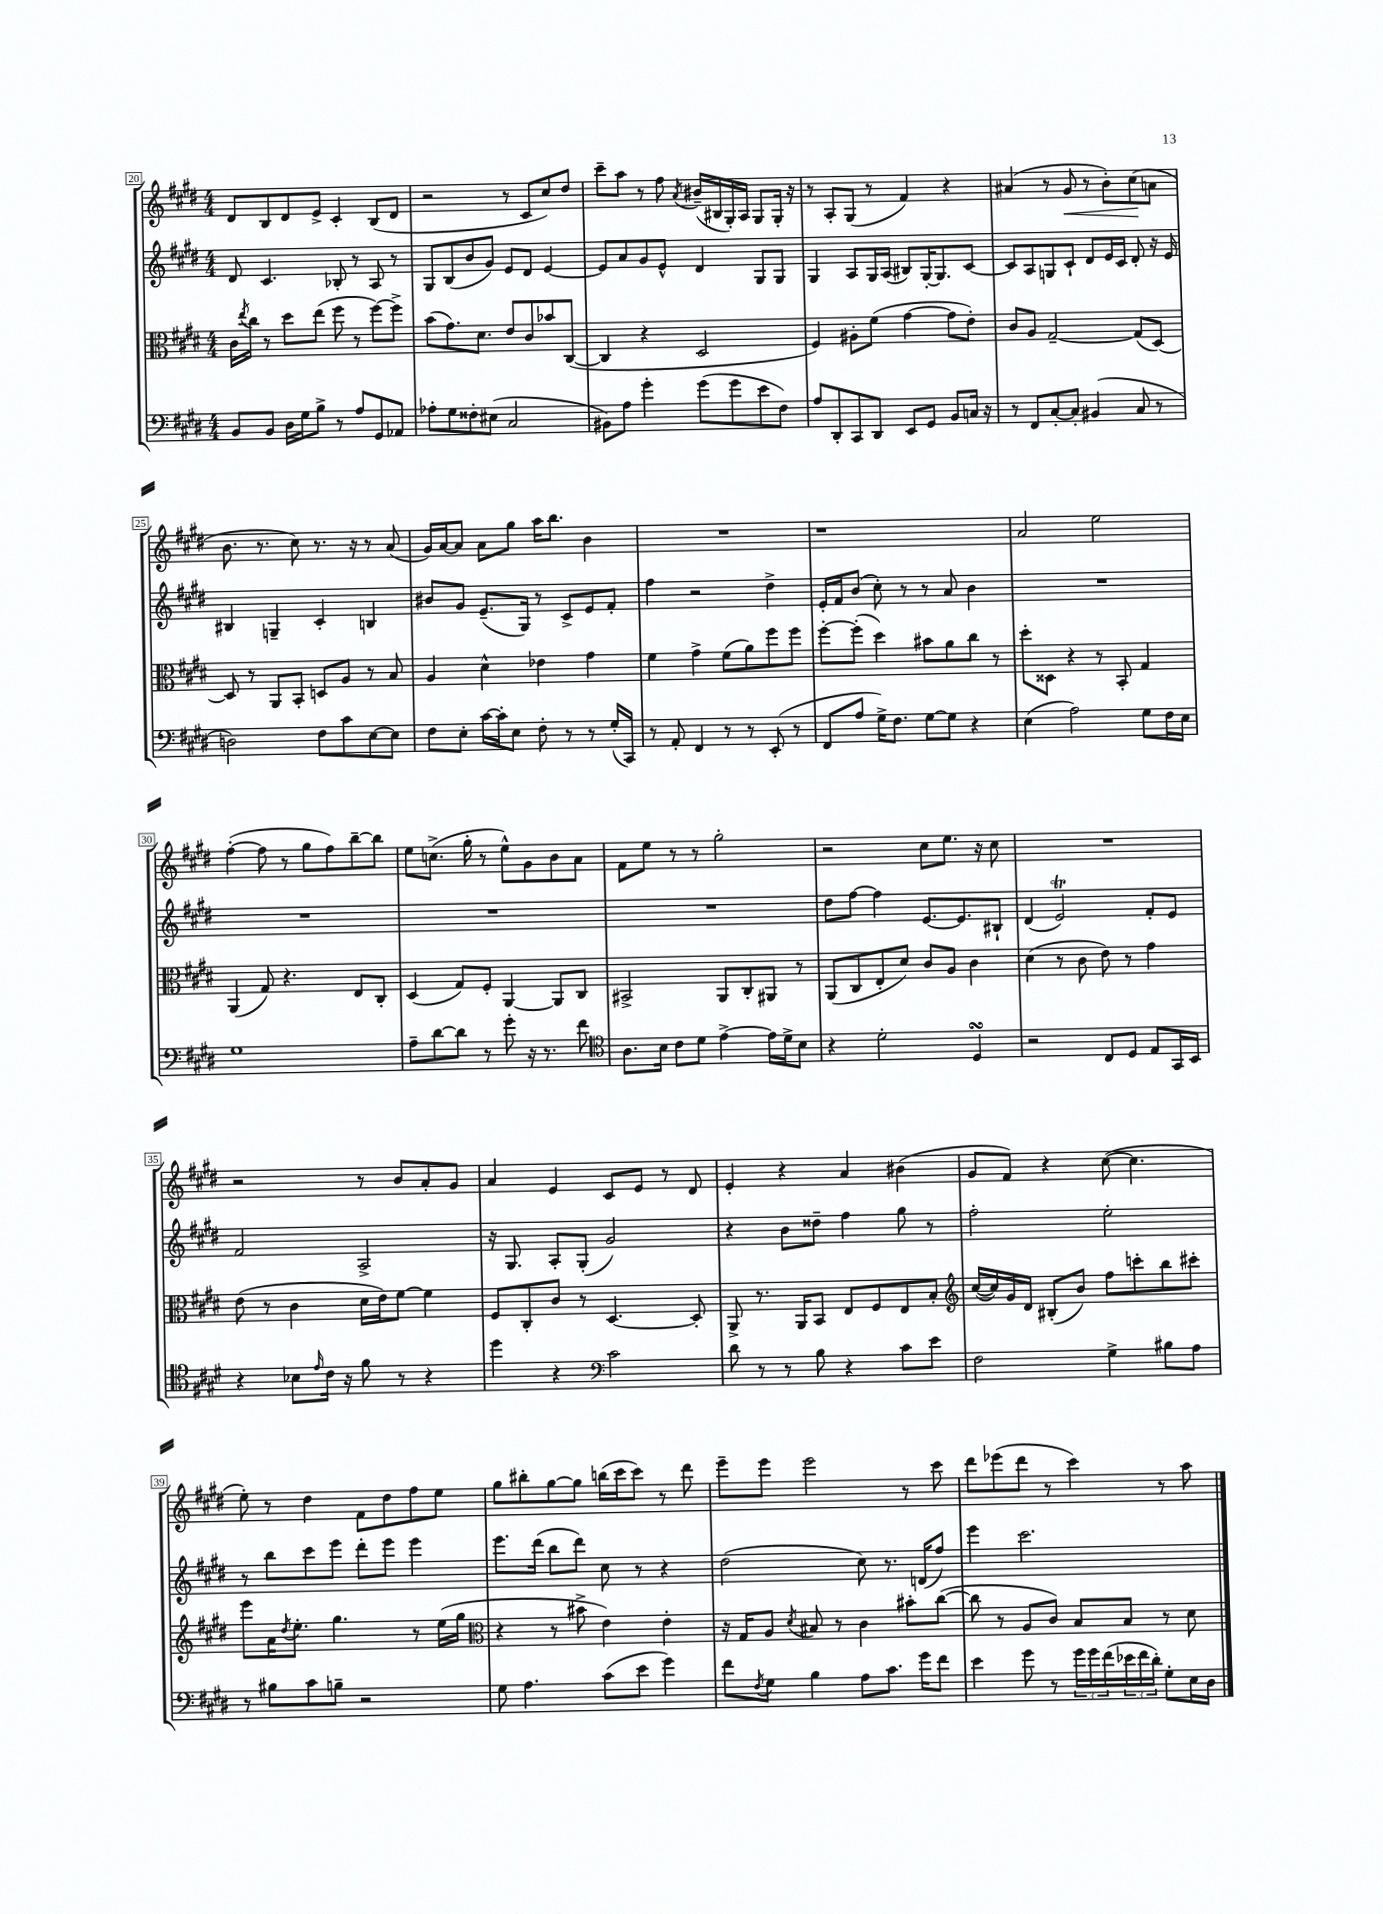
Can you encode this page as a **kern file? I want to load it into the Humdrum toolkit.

**kern	**kern	**kern	**kern	**dynam
*part4	*part3	*part2	*part1	*part1
*staff4	*staff3	*staff2	*staff1	*staff1
*clefF4	*clefC3	*clefG2	*clefG2	*
*k[f#c#g#d#]	*k[f#c#g#d#]	*k[f#c#g#d#]	*k[f#c#g#d#]	*
*M4/4	*M4/4	*M4/4	*M4/4	*
=20	=20	=20	=20	=20
8BB/L	16c#\LL	8d#/	8d#/L	.
.	8qee/	.	.	.
.	16cc#\JJ	.	.	.
8BB/J	8r	4.c#/	8B/	.
16D#\LL	8dd#\L	.	8d#/	.
16G#\J	.	.	.	.
8B^\J	(8ee\J	.	8e^/J	.
8r	8ff#\	8B-X'/	4c#'/	.
8A/L	8r	8r	.	.
8GG#/	[8ff#\L)	8A/	(8B/L	.
8AA-X/J	8ff#^\J]	8r	8d#/J	.
=21	=21	=21	=21	=21
8A-X'\L	(8b\L	8G#/L	2r	.
8G#\	8.g#\)	(8B/	.	.
8F##X'\	.	8b/	.	.
.	8.d#\J	.	.	.
(8E#X\J	.	8g#/J)	.	.
2C#/	8e/L	8e/L	8r	.
.	8c#/	8d#/J	8c#/L	.
.	8b-X/	[4e/	8cc#/)	.
.	([8C#/J	.	8dd#/J	.
=22	=22	=22	=22	=22
8BB#X\L)	4C#/]	8e/L]	8ccc#~\L	.
8A\J	.	8a/	8aa\J	.
4g#'\	4r	8g#/	8r	.
.	.	8e^^/J	8ff#\	.
.	.	.	8qa/	.
(8g#\L	2D#/	4d#/	(16b#X~/LL	.
.	.	.	16B#X/	.
8g#\	.	.	16G#'/)	.
.	.	.	16A/JJ	.
8e\	.	8G#/L	8G#/L	.
8F#\J)	.	8G#/J	16G#'/Jk	.
.	.	.	16r	.
=23	=23	=23	=23	=23
8A/L	4F#/)	4G#/	8r	.
8DD#'/	.	.	8A'/L	.
8CC#/	8A#X'\L	8A/L	(8G#/J	.
8DD#/J	(8f#\J	16G#/L	8r	.
.	.	(16A/JJ	.	.
8EE/L	[4g#\	8B#X/L)	4f#/)	.
8GG#/J	.	[16G#'/K	.	.
.	.	8.G#/]	.	.
8BB/L	8g#\L]	.	4r	.
16Cn/Jk	8e'\J)	[8c#/J	.	.
16r	.	.	.	.
=24	=24	=24	=24	=24
8r	8c#/L	8c#/L]	(4a#X/	.
8FF#/L	8A/J	8A/	.	.
[8C#'/	[2G#~/	8Gn/	8r	.
!	!	!	!	!LO:HP:b
8C#'/J]	.	8c#`/J	8g#/	<
(4BB#X/	.	8d#/L	8r	.
.	.	16e/L	8b'\L)	.
.	.	16c#/JJ	.	.
8C#/	(8G#/L]	8d#'/	(8cc#\	.
8r	[8D#/J)	16r	8an\J	[
.	.	16e/	.	.
!!LO:LB:g=z
=25	=25	=25	=25	=25
2Dn\)	8D#/]	4B#X/	8.b\	.
.	8r	.	.	.
.	.	.	8.r	.
.	8AA/L	4Gn~/	.	.
.	8BB'/J	.	8cc#\)	.
8F#\L	8Dn/L	4c#'/	8.r	.
8c#\	8A/J	.	.	.
.	.	.	16r	.
[8E\	8r	4Bn/	8r	.
8E\J]	8B/	.	(8a/	.
=26	=26	=26	=26	=26
8F#\L	4A/	8b#X/L	16g#/LL)	.
.	.	.	[16a/J	.
8E'\J	.	8g#/J	8a/J]	.
[16c#\LL	4d#^^\	(8.e~/L	8a\L	.
16c#'\J]	.	.	.	.
8E\J	.	.	8gg#\J	.
.	.	16G#/Jk)	.	.
8F#'\	4e-X\	8r	16aa\KL	.
.	.	.	8.bb\J	.
8r	.	8c#^/L	.	.
8r	4g#\	8e/	4b\	.
(16G#'/LL	.	8f#'/J	.	.
16CC#/JJ)	.	.	.	.
=27	=27	=27	=27	=27
8r	4f#\	4ff#\	1r	.
8AA'/	.	.	.	.
4FF#/	4g#^\	2r	.	.
8r	(8f#\L	.	.	.
8r	8a\)	.	.	.
(8EE'/	8ff#\	4dd#^\	.	.
8r	8ff#\J	.	.	.
=28	=28	=28	=28	=28
8FF#/L	[8ff#'\L	16e'/LL	1r	.
.	.	16f#/J	.	.
8A/J	(8ff#'\J]	(8b/J	.	.
16G#^\KL)	4dd#\)	8cc#'\)	.	.
8.F#\J	.	.	.	.
.	.	8r	.	.
[8G#\L	8b#X\L	8r	.	.
8G#\J]	8a\	8a/	.	.
4r	8cc#\J	4b\	.	.
.	8r	.	.	.
=29	=29	=29	=29	=29
(4E\	8dd#'\L	1r	2a/	.
.	8D##X\J	.	.	.
2A\)	4r	.	.	.
.	8r	.	2ee\	.
.	8BB'/	.	.	.
8G#\L	4G#/	.	.	.
16F#\L	.	.	.	.
16E\JJ	.	.	.	.
!!LO:LB:g=z
=30	=30	=30	=30	=30
1G#	(4AA/	1r	([4ff#'\	.
.	8G#/)	.	8ff#\]	.
.	4.r	.	8r	.
.	.	.	8gg#\L	.
.	.	.	8ff#\)	.
.	8E/L	.	[8bb~\	.
.	8C#'/J	.	8bb\J]	.
=31	=31	=31	=31	=31
8A~\L	(4D#/	1r	8ee\L	.
[8d#\	.	.	(8.ccn^\J	.
8d#\J]	8G#/L)	.	.	.
.	.	.	16gg#'\	.
8r	8F#'/J	.	8r	.
8g#'\	[4AA/	.	8ee^^\L)	.
16r	.	.	8g#\	.
8.r	.	.	.	.
.	8AA/L]	.	8b\	.
8f#\	8C#/J	.	8a\J	.
=32	=32	=32	=32	=32
*clefC4	*	*	*	*
8.A\L	2BB#X^/	1r	8f#\L	.
.	.	.	8ee\J	.
16B\Jk	.	.	.	.
8c#\L	.	.	8r	.
8d#\J	.	.	8r	.
[4e^\	8AA/L	.	2gg#'\	.
.	8C#'/	.	.	.
16e\LL]	8AA#X/J	.	.	.
16d#^\J	.	.	.	.
8B\J	8r	.	.	.
=33	=33	=33	=33	=33
4r	(8AA/L	8dd#\L	2r	.
.	8C#/	[8ff#\J	.	.
2d#'\	8E'/	4ff#\]	.	.
.	8d#/J)	.	.	.
.	8c#/L	[8.e/L	8cc#\L	.
.	8A/J	.	8.ee\J	.
.	.	8.e/]	.	.
4D#sSsS/	4c#\	.	.	.
.	.	.	16r	.
.	.	8B#X`/J	8cc#\	.
=34	=34	=34	=34	=34
2r	(4d#\	(4d#/	1r	.
.	8r	2eT/)	.	.
.	8c#\	.	.	.
8C#/L	8e\)	.	.	.
8D#/J	8r	.	.	.
8E/L	4g#\	8f#'/L	.	.
16GG#/L	.	8e/J	.	.
16BB/JJ	.	.	.	.
!!LO:LB:g=z
=35	=35	=35	=35	=35
4r	(8e\	2f#/	2r	.
.	8r	.	.	.
8B-X\L	4c#\	.	.	.
16qqe/	.	.	.	.
16c#\Jk	.	.	.	.
16r	.	.	.	.
8f#\	16d#\LL	2A^/	8r	.
.	16e\J)	.	.	.
8r	[8f#\J	.	8b/L	.
4r	4f#\]	.	8a'/	.
.	.	.	8g#/J	.
=36	=36	=36	=36	=36
4dd#\	8F#/L	16r	4a/	.
.	.	8.G#/	.	.
.	8C#'/	.	.	.
4r	8c#/J	8A'/L	4e/	.
.	8r	(8G#'/J	.	.
*clefF4	*	*	*	*
2c#\	[4.D#/	2g#/)	8c#/L	.
.	.	.	8e/J	.
.	.	.	8r	.
.	8D#'/]	.	8d#/	.
=37	=37	=37	=37	=37
8d#\	8AA^/	4r	4e'/	.
8r	8.r	.	.	.
8r	.	8b\L	4r	.
.	16AA/KL	.	.	.
8B\	8BB/J	8dd##X~\J	.	.
4r	8E/L	4ff#\	4a/	.
.	8F#/	.	.	.
8c#\L	8E/	8gg#\	(4b#X\	.
8e\J	8B'/J	8r	.	.
=38	=38	=38	=38	=38
*	*clefG2	*	*	*
2F#\	([16cc#/LL	2ff#'\	8g#/L	.
.	16cc#/])	.	.	.
.	16g#/	.	8f#/J)	.
.	16d#/JJ	.	.	.
.	(8B#X'/L	.	4r	.
.	8b/J)	.	.	.
4G#^\	8ff#\L	2ee'\	([8cc#\	.
.	8cccn'\	.	4.cc#\]	.
8B#X\L	8bb\	.	.	.
8A\J	8ccc#X'\J	.	.	.
!!LO:LB:g=z
=39	=39	=39	=39	=39
8r	8eee\L	8r	8ee'\)	.
8B#X\L	16a\K	8bb\L	8r	.
.	8qdd#/	.	.	.
.	8.ee'\J	.	.	.
8c#\	.	8ccc#\	4dd#\	.
8Bn~\J	4.gg#\	8eee\J	.	.
2r	.	8ddd#'\L	8f#\L	.
.	.	8eee\J	8dd#\	.
.	8r	4eee\	8ff#\	.
.	(16ee\LL	.	8ee\J	.
.	16gg#\JJ	.	.	.
=40	=40	=40	=40	=40
*	*clefC3	*	*	*
8G#\	4r	8.eee\L	8gg#\L	.
4.A\	.	.	8bb#X'\	.
.	.	(16ddd#\Jk	.	.
.	8r	8bb\L	[8gg#\	.
.	8b#X^\	8ddd#\J)	8gg#\J]	.
(8c#\L	4e\)	8cc#\	(16bbn\LL	.
.	.	.	16ccc#\J	.
8e\J	.	8r	8ccc#\J)	.
4g#\)	4e'\	4r	8r	.
.	.	.	8ddd#\	.
=41	=41	=41	=41	=41
8f#\L	16r	(2dd#\	8eee~\L	.
.	16G#/KL	.	.	.
8qF#/	.	.	.	.
8G#\J	8A/J	.	8eee\J	.
.	8qd#/	.	.	.
4B\	8B#X/	.	2eee\	.
.	8r	.	.	.
8A\L	4c#\	8cc#\)	.	.
8.c#\J	.	8.r	.	.
.	8b#X'\L	.	8r	.
16g#\KL	.	(16dn/KL	.	.
8f#\J	([8cc#\J	8ff#/J)	8ccc#\	.
=42	=42	=42	=42	=42
4e\	8cc#\]	4eee\	8ddd#\L	.
.	8r	.	(8eee-X\	.
8g#\	8A/L	2.ccc#\	8ddd#\J	.
8r	8c#/J)	.	8r	.
24g#\LL	8B/L	.	4ccc#\)	.
24g#\	.	.	.	.
(24f#\	.	.	.	.
24e-X\	8B/J	.	.	.
24f#\	.	.	.	.
24d#'\JJ)	.	.	.	.
8G#'\L	8r	.	8r	.
16E\L	8d#\	.	8aa\	.
16D#\JJ	.	.	.	.
==	==	==	==	==
*-	*-	*-	*-	*-
